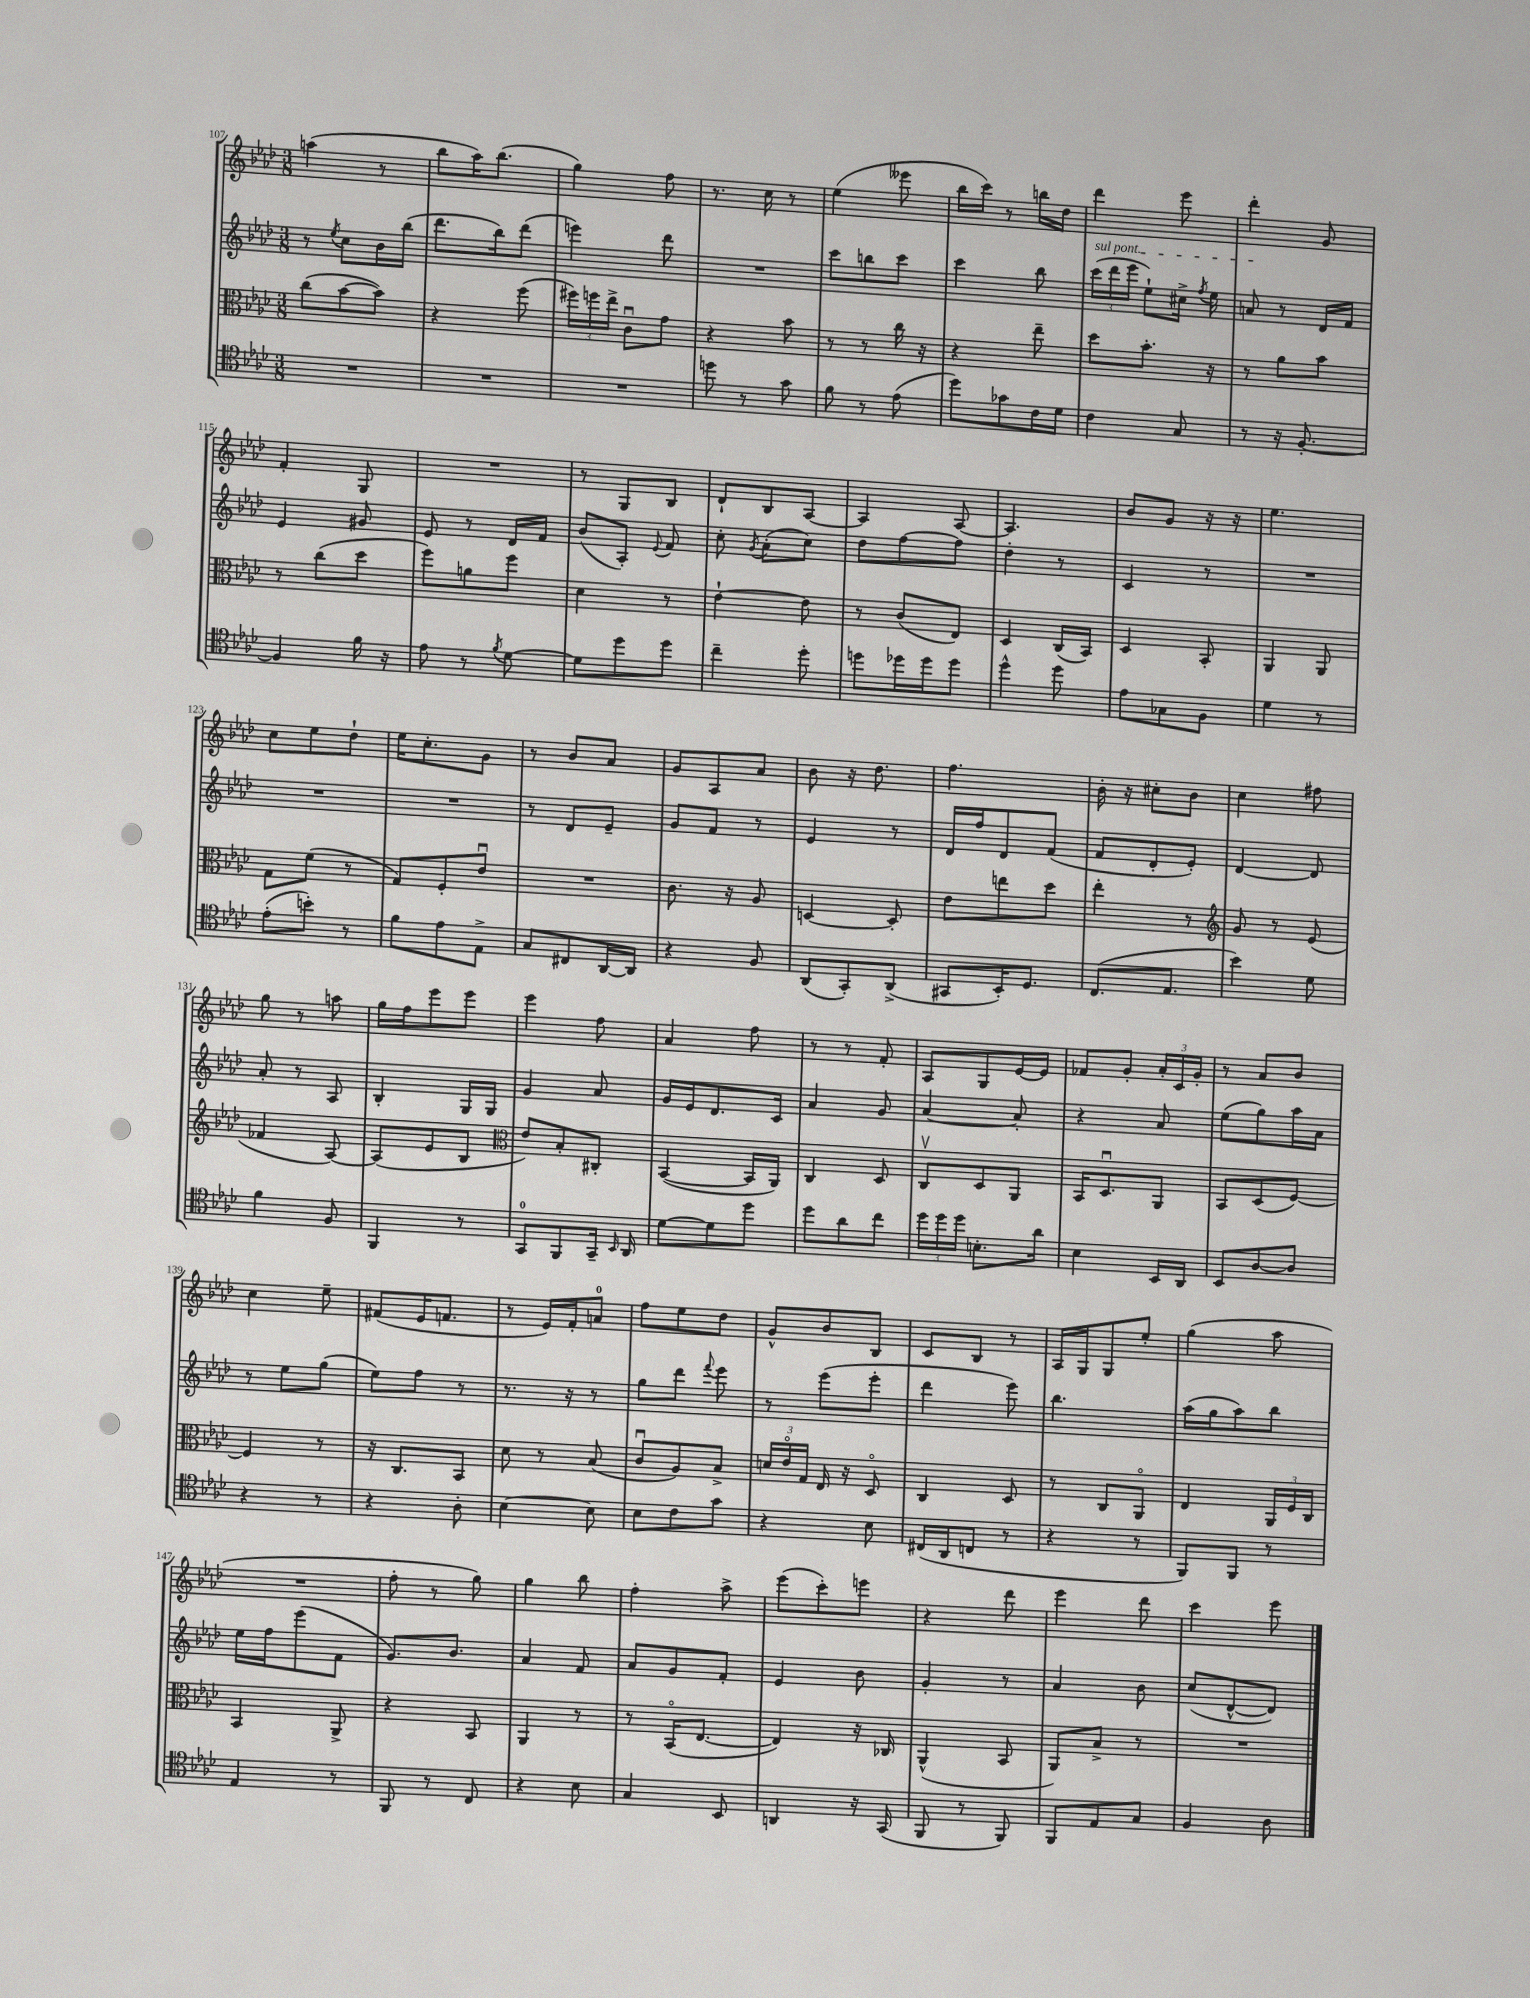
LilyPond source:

<<
\new StaffGroup <<
\new Staff = "s0" {
    \clef treble \key aes \major \numericTimeSignature \time 3/8
    \autoBeamOff a''4( r8 |
    bes''8[ aes''16) bes''8.]( |
    g''4) f''8 |
    r8. c''16 r8 |
    ees''4( eeses'''8 |
    bes''16[ c'''16]) r8 b''16[ des''16] |
    des'''4 ees'''8 |
    des'''4-. g'8 |
    f'4-. g8 |
    R4. |
    r8 g8[ bes8] |
    des'8[-! bes8 aes8]~ |
    aes4 aes8~ |
    aes4. |
    bes'8[ g'8] r16 r16 |
    ees''4. |
    c''8[ ees''8 des''8]-! |
    ees''16[ c''8.-. g'8] |
    r8 bes'8[ aes'8] |
    g'8[ aes8 aes'8] |
    bes'8 r16 des''8. |
    f''4. |
    bes'16-. r16 cis''8[-. bes'8] |
    c''4 fis''8 |
    g''8 r8 a''8 |
    g''16[ f''16 ees'''8 ees'''8] |
    ees'''4 f''8 |
    aes'4 f''8 |
    r8 r8 f'8-. |
    aes8[ g8 ees'16~ ees'16] |
    fes'8[ g'8]-. \tuplet 3/2 { aes'16[-. c'16 g'16]-. } |
    r8 aes'8[ bes'8] |
    c''4 ees''8-- |
    fis'8[( ees'16 f'8.] |
    r8 ees'16[) f'16-. a'8]-0 |
    f''8[ ees''8 des''8] |
    g'8[-^ bes'8 bes8] |
    c'8[ bes8] r8 |
    aes16[ g16 g8 ees''8]-. |
    g''4( aes''8 |
    R4. |
    f''8-. r8 g''8) |
    g''4 bes''8 |
    f''4-. aes''8-> |
    ees'''8[( c'''8-.) e'''8] |
    r4 des'''8 |
    ees'''4 des'''8 |
    c'''4 ees'''8 \bar "|." |
}
\new Staff = "s1" {
    \clef treble \key aes \major \numericTimeSignature \time 3/8
    \autoBeamOff r8 \acciaccatura { ees''8 } c''8[ bes'16 bes''16]( |
    des'''8.[ bes''16) des'''8]( |
    e'''4) des'''8 |
    R4. |
    c'''8[ b''8 c'''8] |
    c'''4 bes''8 |
    \tuplet 3/2 { \once \override TextSpanner.bound-details.left.text = \markup { \italic "sul pont." } c'''16[\startTextSpan( des'''16 ees'''16] } ees''8[-!) cis''16]-> \acciaccatura { f''8 } ees''16 |
    a'8\stopTextSpan r8 des'16[ f'16] |
    ees'4 gis'8 |
    ees'8 r8 des'16[ f'16] |
    bes'8[( aes8]-.) \appoggiatura { ees'8 } f'8 |
    c''8-. \acciaccatura { g'8 } aes'8[-.( c''8]) |
    des''8[ f''8~ f''8] |
    des''4-. r8 |
    c'4 r8 |
    R4. |
    R4. |
    R4. |
    r8 des'8[ ees'8]-- |
    g'8[ f'8] r8 |
    ees'4 r8 |
    des'16[ f''16 des'8 f'8]( |
    f'8[ des'8-. ees'8]-.) |
    des'4~ des'8 |
    aes'8-. r8 aes8 |
    bes4-. g16[ g16] |
    g'4 aes'8 |
    g'16[ ees'16 des'8. c'16] |
    aes'4 g'8 |
    aes'4~ aes'8-. |
    r4 aes'8 |
    ees''8[( g''8) aes''16 aes'16] |
    r8 ees''8[ g''8]( |
    ees''8[) f''8] r8 |
    r8. r16 r8 |
    g''8[ des'''8] \appoggiatura { f'''8 } ees'''8 |
    r8 ees'''8[( ees'''8]-. |
    des'''4 ees'''8) |
    bes''4. |
    aes''16[( g''16 aes''8) bes''8] |
    ees''16[ f''16 ees'''8( f'8] |
    g'8.[) bes'8.] |
    aes'4 f'8 |
    aes'8[ g'8 f'8]-. |
    ees'4 bes'8 |
    g'4-. r8 |
    aes'4 bes'8 |
    c''8[( des'8~-^ des'8]) \bar "|." |
}
\new Staff = "s2" {
    \clef alto \key aes \major \numericTimeSignature \time 3/8
    \autoBeamOff c''8[( bes'8~ bes'8]) |
    r4 f''8( |
    \tuplet 3/2 { fis''16[) f''16 ees''16]-> } c'8[\downbow g'8] |
    r4 bes'8 |
    r8 r8 c''16 r16 |
    r4 ees''8-- |
    des''8[ bes'8.]-. r16 |
    r8 aes'8[ bes'8] |
    r8 c''8[( des''8] |
    f''8[) a'8 f''8] |
    des'4 r8 |
    ees'4~-! ees'8 |
    r8 c'8[( ees8]) |
    des4 c16[( bes,16]) |
    des4 bes,8-. |
    aes,4 aes,8 |
    g8[ f'8]( r8 |
    g8[) f8-. ees'8]\downbow |
    R4. |
    c'8. r16 aes8 |
    d4~ d8-. |
    ees'8[ e''8 des''8] |
    ees''4-. r8 |
    \clef treble g'8 r8 ees'8( |
    fes'4 aes8~) |
    aes8[( ees'8 bes8] |
    \clef alto ees'8[) bes8-. cis8]-. |
    bes,4~( bes,16[ aes,16]) |
    c4 des8 |
    c8[\upbow des8 aes,8] |
    bes,16[ des8.\downbow aes,8] |
    bes,8[ des8( f8]~) |
    f4 r8 |
    r16 c8.[ bes,8] |
    des'8 r8 bes8( |
    c'8[\downbow aes8) bes8]-> |
    \tuplet 3/2 { d'16[ ees'16\flageolet g16] } ees16 r16 des8\flageolet |
    c4 des8 |
    r8 c8[ aes,8]\flageolet |
    ees4 \tuplet 3/2 { aes,16[ f16 c16] } |
    bes,4 aes,8-> |
    r4 bes,8 |
    aes,4 r8 |
    r8 bes,16[\flageolet( ees8.]~ |
    ees4) r16 ces16 |
    aes,4-^( bes,8 |
    aes,8[) bes8]-> r8 |
    R4. \bar "|." |
}
\new Staff = "s3" {
    \clef tenor \key aes \major \numericTimeSignature \time 3/8
    \autoBeamOff R4. |
    R4. |
    R4. |
    d''8 r8 g'8 |
    f'8 r8 ees'8( |
    des''8[) ges'8 c'16 des'16] |
    c'4 g8 |
    r8 r16 f8.~-. |
    f4 f'16 r16 |
    ees'8 r8 \acciaccatura { f'8 } des'8~ |
    des'8[ des''8 des''8] |
    c''4-- des''8-. |
    d''8[ des''16 des''16 des''8] |
    des''4-^ des''8 |
    ees'8[ ges8 f8] |
    des'4 r8 |
    ees'8[-.( b'8]-.) r8 |
    f'8[ ees'8 ees8]-> |
    g8[ cis8 aes,16~ aes,16] |
    r4 f8 |
    aes,8[( g,8-.) aes,8]->( |
    gis,8[ bes,16-.) des8.] |
    c8.[( ees8.] |
    bes'4) des'8 |
    f'4 f8 |
    f,4 r8 |
    g,8[-0 f,8 g,16]-- \grace { bes,16 } aes,16 |
    des'8[~ des'8 des''8] |
    des''8[ aes'8 c''8] |
    \tuplet 3/2 { des''16[ des''16 des''16] } b8.[-. aes'16] |
    bes4 bes,16[ aes,16] |
    bes,8[ aes8~ aes8] |
    r4 r8 |
    r4 aes8-. |
    bes4~ bes8 |
    bes8[ c'8 g'8] |
    r4 bes8 |
    cis16[( aes,16 c8] r8 |
    r4 r8 |
    f,8[) f,8] r8 |
    ees4 r8 |
    f,8 r8 c8 |
    r4 bes8 |
    g4 bes,8 |
    a,4 r16 g,16( |
    f,8 r8 f,8) |
    f,8[ ees8 g8] |
    f4 aes8 \bar "|." |
}
>>
>>
\layout { \context { \Score currentBarNumber = #107 } }
